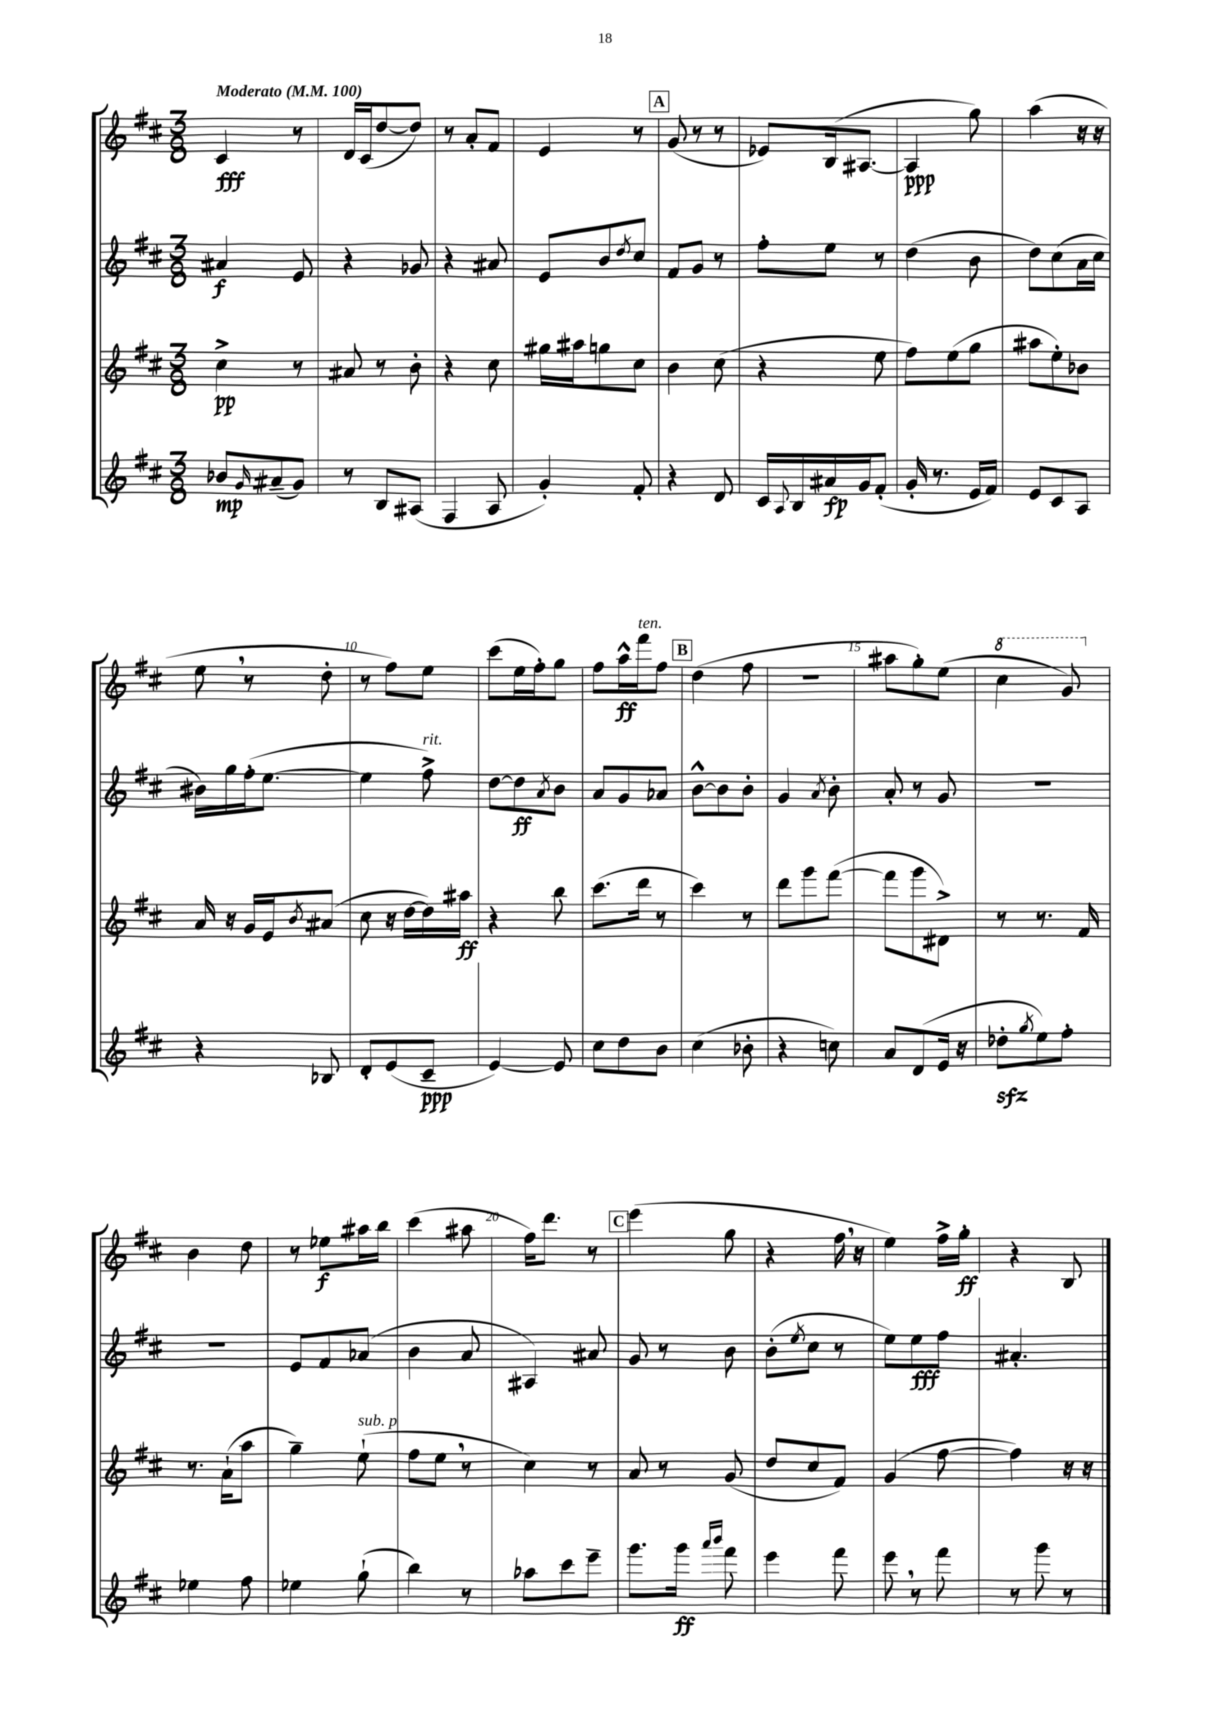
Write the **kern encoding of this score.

**kern	**kern	**kern	**kern
*staff4	*staff3	*staff2	*staff1
*clefG2	*clefG2	*clefG2	*clefG2
*k[f#c#]	*k[f#c#]	*k[f#c#]	*k[f#c#]
*M3/8	*M3/8	*M3/8	*M3/8
*MM100	*MM100	*MM100	*MM100
8b-	4cc#^	4a#	4c#
16qqg	.	.	.
(8a#~	.	.	.
8g)	8r	8e	8r
=	=	=	=
8r	8a#	4r	16d
.	.	.	(16c#
8B	8r	.	[8dd
(8A#	8b'	8g-	8dd])
=	=	=	=
4F#	4r	4r	8r
.	.	.	8a'
8A	8cc#	8a#	8f#
=	=	=	=
4g')	16gg#	8e	4e
.	16aa#	.	.
.	8gg	8b	.
.	.	8qdd	.
8f#'	8cc#	8cc#	8r
=	=	=	=
4r	4b	8f#	(8g
.	.	8g	8r
8d	(8cc#	8r	8r
=	=	=	=
16c#	4r	8ff#'	8e-)
8qqA	.	.	.
16B	.	.	.
16a#	.	8ee	(16B
16g	.	.	[8.A#
(8f#'	8ee	8r	.
=	=	=	=
16g'	8ff#)	(4dd	4A#]
8.r	.	.	.
.	(8ee	.	.
16e	8gg	8b	8gg)
16f#)	.	.	.
=	=	=	=
8e	8aa#	8dd)	(4aa
8c#	8ee')	(8cc#	.
8A	8b-	16a	16r
.	.	16cc#	16r
=	=	=	=
4r	16a	16b#)	8ee
.	16r	16gg	.
.	16g	(16ff#'	8r
.	16e	[8.ee	.
.	8qb	.	.
8B-	(8a#	.	8dd'
=	=	=	=
8d'	8cc#	4ee]	8r
(8e	16r	.	8ff#)
.	[16dd	.	.
8c#~	16dd])	8ff#^)	8ee
.	16aa#	.	.
=	=	=	=
[4e)	4r	[8dd	(8ccc#
.	.	8dd]	16ee
.	.	.	16ff#')
.	.	8qa	.
8e]	8bb	8b	8gg
=	=	=	=
8cc#	(8.ccc#	8a	8ff#
8dd	.	8g	16aa^^
.	16ddd	.	16fff#
8b	8r	8a-	8ff#
=	=	=	=
(4cc#	4ccc#)	[8b^^	(4dd
.	.	8b]	.
8b-'	8r	8b'	8ff#
=	=	=	=
4r	8ddd	4g	4.r
.	8ggg	.	.
.	.	8qa	.
8cc)	([8fff#	8b'	.
=	=	=	=
8a	8fff#]	8a'	8aa#
(8d	8ggg	8r	8gg')
16e	8d#^)	8g	(8ee
16r	.	.	.
=	=	=	=
8dd-'	8r	4.r	4ccc#
8qgg	.	.	.
8ee)	8.r	.	.
8ff#'	.	.	8gg)
.	16f#	.	.
=	=	=	=
4ee-	8.r	4.r	4b
.	(16a`	.	.
8ff#	8aa	.	8dd
=	=	=	=
4ee-	4gg~)	8e	8r
.	.	8f#	8ee-
(8gg`	(8ee`	(8a-	16aa#
.	.	.	16bb
=	=	=	=
4bb)	8ff#	4b	(4ccc#
.	8ee	.	.
8r	8r	8a	8aa#
=	=	=	=
8aa-	4cc#)	4A#)	16ff#)
.	.	.	8.ddd
8ccc#	.	.	.
8eee~	8r	8a#	8r
=	=	=	=
8.ggg	8a	8g	(4eee
.	8r	8r	.
16ggg	.	.	.
16qqaaa	.	.	.
16qqbbb	.	.	.
8fff#	(8g	8b	8gg
=	=	=	=
4eee	8dd	(8b'	4r
.	.	8qee	.
.	8cc#	8cc#	.
8fff#	8f#)	8r	16ff#
.	.	.	16r
=	=	=	=
8eee	(4g	8ee)	4ee)
8r	.	8ee	.
8fff#	[8ff#	8ff#	16ff#^
.	.	.	16gg'
=	=	=	=
8r	4ff#])	4.a#'	4r
8ggg	.	.	.
8r	16r	.	8B
.	16r	.	.
==	==	==	==
*-	*-	*-	*-
